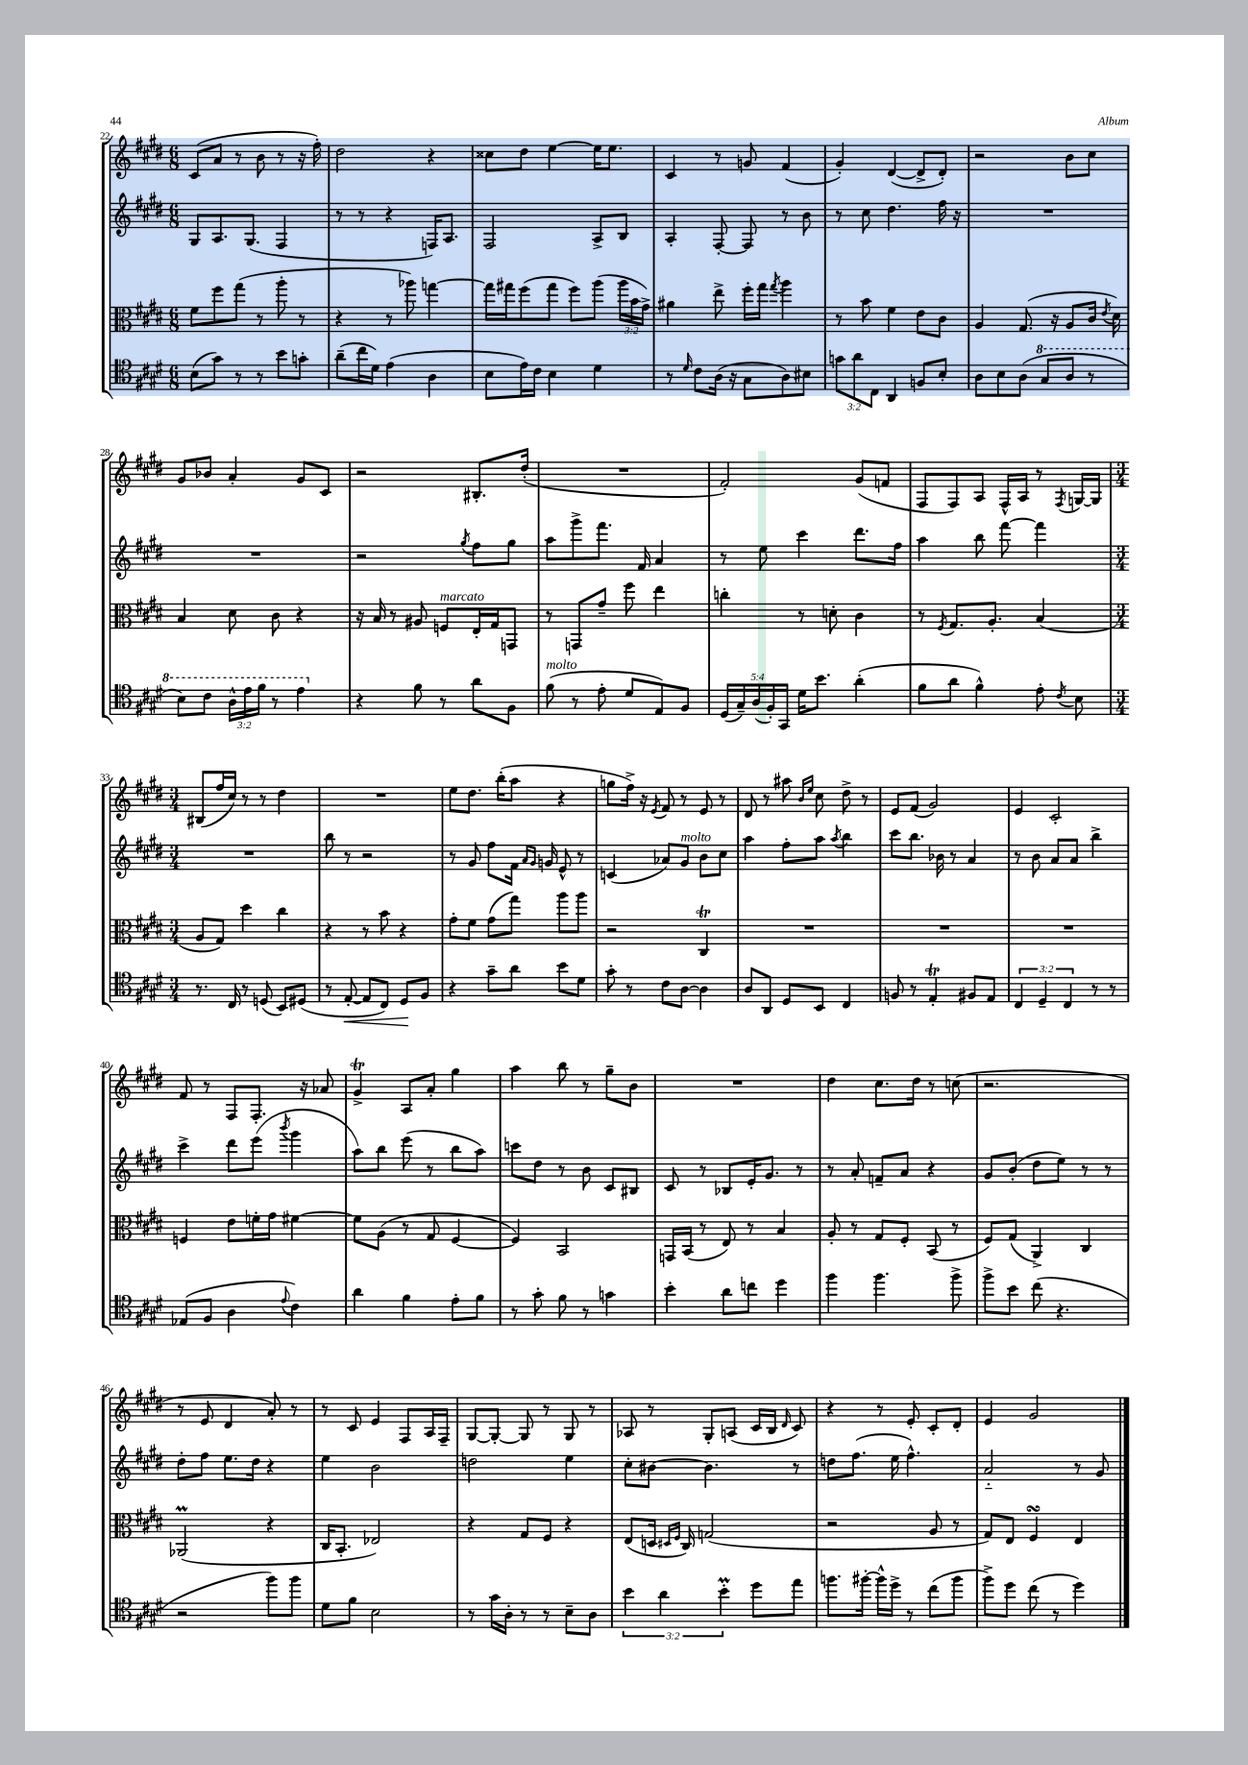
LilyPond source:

<<
\new StaffGroup <<
\new Staff = "s0" {
    \clef treble \key e \major \numericTimeSignature \time 6/8
    \autoBeamOff cis'8[( a'8] r8 b'8 r8 r16 fis''16-.) |
    dis''2 r4 |
    cisis''8[ dis''8] e''4~ e''16[ e''8.] |
    cis'4 r8 g'8 fis'4( |
    gis'4-.) dis'4~( dis'8[-> dis'8]-.) |
    r2 b'8[ cis''8] |
    gis'8[ bes'8] a'4-. gis'8[ cis'8] |
    r2 bis8.[-. dis''16]-.( |
    R2. |
    fis'2-.) gis'8[( f'8] |
    fis8[ fis8) a8] fis16[-^ a16] r8 \acciaccatura { fis8 } g16[~ g16] |
    \numericTimeSignature \time 3/4 bis8[( fis''16 cis''16]) r8 r8 dis''4 |
    R2. |
    e''8[ dis''8.] b''16[-.( a''8] r4 |
    g''8[ fis''16]->) r16 \acciaccatura { e'8 } fis'8 r8 e'8 r8 |
    dis'8 r8 ais''8 \grace { b'16[ e''16] } cis''8 dis''8-> r8 |
    e'8[ fis'8]( gis'2) |
    e'4 cis'2-. |
    fis'8 r8 fis8[ fis8.]-. r16 aes'8 |
    gis'4->\trill a8[ a'8]-. gis''4 |
    a''4 b''8 r8 gis''8[-- b'8] |
    R2. |
    dis''4 cis''8.[ dis''16] r8 c''8( |
    r2. |
    r8 e'8 dis'4 a'8-.) r8 |
    r8 cis'8 e'4 fis8[ a16 fis16]-- |
    gis8[~ gis8]~-. gis8 r8 gis8 r8 |
    aes8 r8 gis8[-. a8]( cis'16[ b16] \grace { dis'16 } cis'8) |
    r4 r8 e'8-. cis'8[-. dis'8]-. |
    e'4 gis'2 \bar "|." |
}
\new Staff = "s1" {
    \clef treble \key e \major \numericTimeSignature \time 6/8
    \autoBeamOff gis8[ a8. gis8.]( fis4 |
    r8 r8 r4 f16[) a8.] |
    fis2 a8[-> b8] |
    a4-. fis8~-. fis8 r8 b'8 |
    r8 cis''8 dis''4. fis''16 r16 |
    R2. |
    R2. |
    r2 \acciaccatura { gis''8 } fis''8[ gis''8] |
    a''8[ gis'''8-> fis'''8.] fis'16 a'4 |
    r8 e''8 cis'''4 dis'''8.[ fis''16] |
    a''4 b''8 fis'''8~ fis'''4 |
    \numericTimeSignature \time 3/4 R2. |
    b''8 r8 r2 |
    r8 gis'8 fis''8[ fis'16] \grace { a'16[ gis'16] } g'16 e'8-^ r8 |
    c'4( aes'8[) gis'8]^\markup { \italic "molto" } b'8[ cis''8] |
    a''4 fis''8[-. a''8] \acciaccatura { a''8 } b''4 |
    cis'''8[ b''8.] bes'16 r8 a'4 |
    r8 b'8 a'8[ a'8] b''4-> |
    cis'''4-> dis'''8[ e'''8]( \acciaccatura { b'''8 } gis'''4 |
    a''8[) b''8] e'''8( r8 b''8[ a''8]) |
    c'''8[ dis''8] r8 b'8 cis'8[ bis8] |
    cis'8 r8 bes8[ e'16-. gis'8.] r8 |
    r8 a'8-. f'8[-- a'8] r4 |
    gis'8[ b'8]-.( dis''8[ e''8]) r8 r8 |
    dis''8[-. fis''8] e''8.[ dis''16] r4 |
    e''4 b'2 |
    d''2 e''4 |
    cis''8[-. bis'8]~ bis'4. r8 |
    d''8[ fis''8.]( e''16 fis''4.-^) |
    a'2-_ r8 gis'8 \bar "|." |
}
\new Staff = "s2" {
    \clef alto \key e \major \numericTimeSignature \time 6/8 \override Staff.TupletNumber.text = #tuplet-number::calc-fraction-text
    \autoBeamOff fis'8[ fis''8 gis''8]( r8 a''8-. r8 |
    r4 r8 aes''8) g''4~ |
    g''16[ gis''16 fis''8( gis''8] fis''8[) a''8]( \tuplet 3/2 { a''16[ b'16 gis'16]->) } |
    ais'4 e''8-> fis''16[-. gis''16] \acciaccatura { gis''8 } a''4 |
    r8 b'8 fis'4 e'8[ cis'8] |
    a4 gis8.( r16 a8[ cis'16] \acciaccatura { e'8 } dis'16) |
    b4 dis'8 cis'8 r4 |
    r16 b16 r8 ais8 f8[^\markup { \italic "marcato" } e16-. gis16 g,8] |
    r8 g,8[ gis'8]-- fis''8 e''4 |
    c''4-. r8 d'8-. cis'4 |
    r8 \acciaccatura { fis8 } gis8.[ a8.]-. b4( |
    \numericTimeSignature \time 3/4 a8[ gis8]) dis''4 cis''4 |
    r4 r8 b'8 r4 |
    gis'8[-. fis'8] gis'8[( gis''8]) a''8[ a''8] |
    r2 cis4\trill |
    R2. |
    R2. |
    R2. |
    f4 e'8[ f'16-. gis'16] fis'4~ |
    fis'8[ a8]( r8 gis8 fis4~ |
    fis4) b,2 |
    g,16[ b,16]( r8 e8) r8 b4 |
    a8-. r8 gis8[ fis8]-. b,8( r8 |
    fis8[) gis8]( a,4->) cis4 |
    aes,2\prall( r4 |
    cis16[ b,8.]-. ees2) |
    r4 gis8[ fis8] r4 |
    e8[( d16] \grace { dis16[ fis16] } cis16) g2( |
    r2 a8 r8 |
    gis8[) e8] fis4\turn e4 \bar "|." |
}
\new Staff = "s3" {
    \clef tenor \key e \major \numericTimeSignature \time 6/8 \override Staff.TupletNumber.text = #tuplet-number::calc-fraction-text
    \autoBeamOff b8[( gis'8]) r8 r8 b'8[ g'8]-. |
    a'8[--( cis''16 dis'16]) e'4( a4 |
    b8[ e'16) cis'16] b4 dis'4 |
    r8 \grace { dis'16 } cis'8[ a16]( r16 gis8[ a8) bis8] |
    \tuplet 3/2 { g'8[ a'8 cis8] } a,4 f8[ b8]-. |
    a8[ b8 a8]( \ottava #1 gis'8[ a'8] r8 |
    b'8[) cis''8] \tuplet 3/2 { a'16[-^ e''16 fis''16] } r8 e''4 \ottava #0 |
    r4 fis'8 r8 a'8[ fis8] |
    fis'8^\markup { \italic "molto" }( r8 e'8-. dis'8[ e8) fis8] |
    \tuplet 5/4 { dis16[( gis16--) a16( fis16-.) gis,16] } dis'16[ b'8.] a'4-.( |
    fis'8[ a'8] fis'4-^) e'8-. \acciaccatura { cis'8 } b8 |
    \numericTimeSignature \time 3/4 r8. cis16 r8 d8( b,8[) dis8]( |
    r8 e8~-.\< e8[ cis8]) dis8[\! fis8] |
    r4 gis'8[-- a'8] b'8[ dis'8] |
    gis'8-. r8 cis'8[ a8]~ a4 |
    a8[ a,8] dis8[ b,8] cis4 |
    f8 r8 e4-.\trill fis8[ e8] |
    \tuplet 3/2 { cis4 dis4-- cis4 } r8 r8 |
    ees8[( fis8] a4 \appoggiatura { e'8 } cis'4) |
    a'4 fis'4 e'8[-. fis'8] |
    r8 gis'8-. fis'8 r8 g'4 |
    b'4-. a'8[ c''8] dis''4 |
    fis''4 fis''4. fis''8-> |
    fis''8[-> b'8] cis''8( r4. |
    r2 fis''8[) fis''8] |
    dis'8[ fis'8] b2 |
    r8 gis'16[ a16]-. r8 r8 b8[-- a8] |
    \tuplet 3/2 { b'4 a'4 b'4-.\prall } dis''8[ e''8] |
    f''8.[ fis''16]~-. fis''16[-^ dis''16]-> r8 cis''8[( fis''8] |
    fis''8[->) dis''8] cis''8( r8 dis''4) \bar "|." |
}
>>
>>
\layout { \context { \Score currentBarNumber = #22 } }
